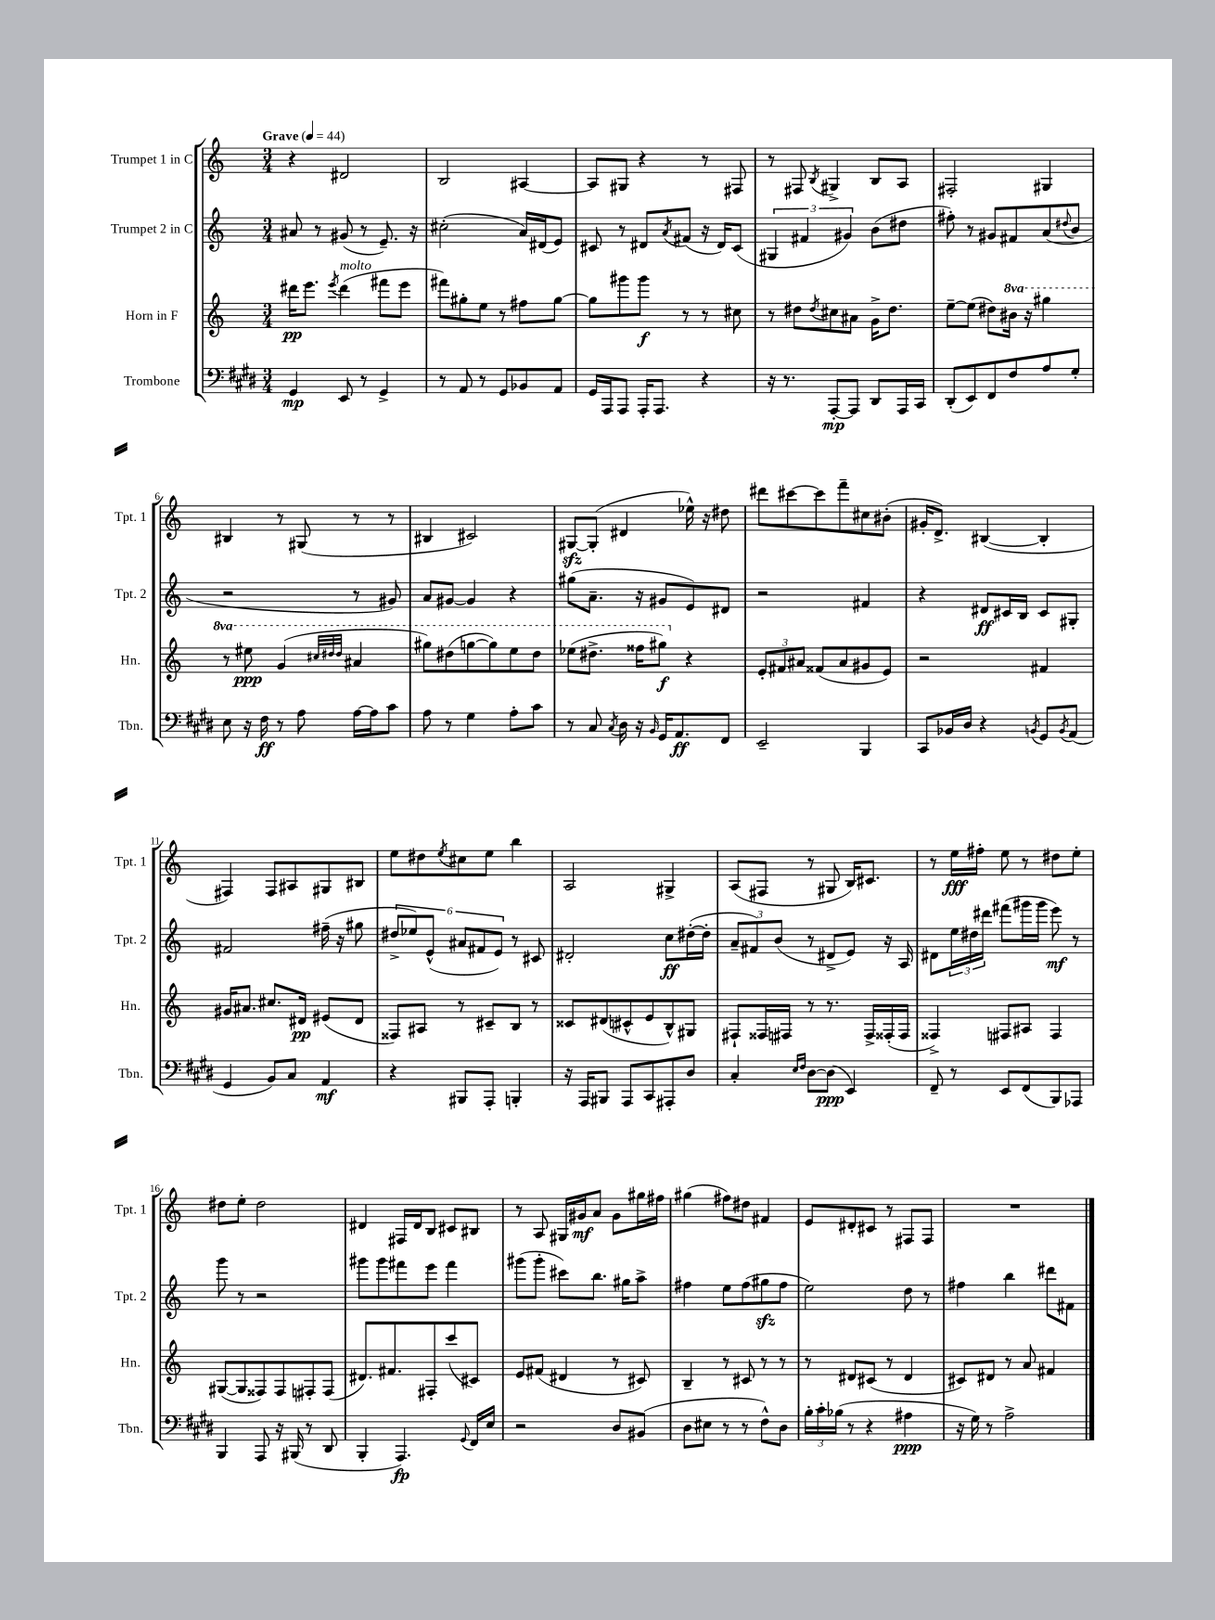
<<
\new StaffGroup <<
\new Staff = "s0" \with { instrumentName = "Trumpet 1 in C" shortInstrumentName = "Tpt. 1" } {
    \clef treble \key c \major \numericTimeSignature \time 3/4 \tempo "Grave" 4 = 44
    r4 dis'2 |
    b2 ais4~ |
    ais8 gis8 r4 r8 fis8 |
    r8 fis8 \acciaccatura { b8 } gis4-> b8 a8 |
    fis2-. gis4 |
    bis4 r8 gis8( r8 r8 |
    bis4 cis'2) |
    gis8~\sfz gis8-.( dis'4 ees''16-^) r16 dis''8 |
    dis'''8 cis'''8~ cis'''8 f'''8-- cis''8 bis'8-.( |
    gis'16-. d'8.->) bis4~( bis4-. |
    fis4) fis8 ais8 gis8 bis8 |
    e''8 dis''8 \acciaccatura { e''8 } cis''8 e''8 b''4 |
    a2 gis4-> |
    a8( fis8 r8 gis8 b16) cis'8. |
    r8 e''16\fff fis''16-. e''8 r8 dis''8 e''8-. |
    dis''8 e''8-. dis''2 |
    dis'4 fis16 dis'16 b8 cis'8 bis8 |
    r8 a8 gis16 gis'16\mf a'8 gis'8 gis''16 fis''16 |
    gis''4( fis''8) dis''8 fis'4 |
    e'8 dis'8-. cis'8 r8 fis8 fis8 |
    R2. \bar "|." |
}
\new Staff = "s1" \with { instrumentName = "Trumpet 2 in C" shortInstrumentName = "Tpt. 2" } {
    \clef treble \key c \major \numericTimeSignature \time 3/4
    ais'8 r8 gis'8( r8 e'8.--) r16 |
    cis''2-.( a'16) dis'16( e'8) |
    cis'8 r8 dis'8 \acciaccatura { a'8 } fis'8( r16 dis'16) cis'8( |
    \tuplet 3/2 { gis4 fis'4 gis'4) } b'8( dis''8 |
    fis''8-.) r8 gis'8 fis'8 a'8( \appoggiatura { dis''8 } b'8 |
    r2 r8 gis'8) |
    a'8 gis'8~ gis'4 r4 |
    gis''8( a'8.-- r16 gis'8 e'8) dis'8 |
    r2 fis'4 |
    r4 dis'8\ff cis'16 b16 cis'8 gis8-. |
    fis'2 fis''16--( r16 gis''8 |
    \tuplet 6/4 { dis''8-> ees''8) e'8-^( ais'8 fis'8 e'8) } r8 cis'8 |
    dis'2-. c''8\ff dis''16~-.( dis''16-. |
    \tuplet 3/2 { a'8-- fis'8) b'8( } r8 dis'8-> e'8) r16 a16 |
    dis'8 \tuplet 3/2 { e''16 dis''16 dis'''16 } fis'''8( gis'''16 gis'''16 e'''8\mf) r8 |
    g'''8 r8 r2 |
    gis'''8 gis'''8 fis'''8 e'''8 fis'''4 |
    gis'''8( gis'''8-. cis'''8) b''8. gis''16 a''8-> |
    fis''4 e''8 fis''8( gis''8\sfz fis''8 |
    e''2) d''8 r8 |
    fis''4 b''4 dis'''8 fis'8 \bar "|." |
}
\new Staff = "s2" \with { instrumentName = "Horn in F" shortInstrumentName = "Hn." } {
    \clef treble \key c \major \numericTimeSignature \time 3/4 \set Staff.ottavationMarkups = #ottavation-simple-ordinals
    dis'''16\pp e'''8. \acciaccatura { e'''8 } dis'''4^\markup { \italic "molto" }( fis'''8 e'''8 |
    fis'''8) gis''8-. e''8 r8 fis''8 gis''8~ |
    gis''8 gis'''8 gis'''8\f r8 r8 cis''8 |
    r8 dis''8 \acciaccatura { dis''8 } cis''8 ais'8 g'16-> dis''8. |
    e''8~-- e''8( dis''8) \ottava #1 bis''16 r16 gis'''4 |
    r8 eis'''8\ppp g''4( \grace { cis'''32 dis'''32 dis'''32 } ais''4 |
    gis'''8) dis'''8( g'''8~ g'''8) e'''8 dis'''8 |
    ees'''8( dis'''8.-> fisis'''16 gis'''8\f) \ottava #0 r4 |
    \tuplet 3/2 { e'8-. fis'8 ais'8 } fisis'8( ais'8 gis'8 e'8) |
    r2 fis'4 |
    gis'16 ais'8. cis''8. dis'16\pp eis'8( dis'8 |
    fisis8) ais8 r8 cis'8-- b8 r8 |
    cisis'8 dis'8( cis'8-^ e'8 b8-^) gis8 |
    fis8-! fisis16 fis16 r8 r8. fis16-> fisis16-.( fisis16 |
    fisis4->) fis8 ais8 fis4 |
    gis8~( gis8 fisis8) fisis8 fis8-. fis8( |
    dis'8.) fis'8. fis8-. c'''8( cis'8) |
    e'8 fis'8( dis'4 r8 cis'8) |
    b4-- r8 cis'8 r8 r8 |
    r8 dis'8 cis'8( r8 dis'4 |
    cis'8) dis'8 r8 a'8 fis'4 \bar "|." |
}
\new Staff = "s3" \with { instrumentName = "Trombone" shortInstrumentName = "Tbn." } {
    \clef bass \key e \major \numericTimeSignature \time 3/4
    gis,4\mp e,8 r8 gis,4-> |
    r8 a,8 r8 gis,8 bes,8 a,8 |
    gis,16 a,,16 a,,8 a,,16-. a,,8. r4 |
    r16 r8. a,,8~-.\mp a,,8 dis,8 a,,16 cis,16 |
    dis,8-.( e,8) fis,8 fis8 a8 gis8-. |
    e8 r16 fis16\ff r8 a8 a16~ a16 cis'8 |
    a8 r8 gis4 a8-. cis'8 |
    r8 cis8 \acciaccatura { cis8 } dis16 r16 \grace { b,16 } gis,16 a,8.\ff fis,8 |
    e,2-- b,,4 |
    cis,8 bes,16 dis16 r4 \acciaccatura { b,8 } gis,8 \acciaccatura { b,8 } a,8( |
    gis,4 b,8) cis8 a,4\mf |
    r4 bis,,8 a,,8-. b,,4-. |
    r16 a,,16 bis,,8 a,,8 cis,8 ais,,8-. dis8 |
    cis4-. \grace { e16 fis16 } dis8~ dis8\ppp( e,4) |
    fis,8-- r8 e,8 fis,8( b,,8) aes,,8 |
    b,,4 a,,8 r16 bis,,16( r8 dis,8 |
    b,,4-. a,,4.\fp) \appoggiatura { gis,8 } fis,16 e16 |
    r2 dis8 bis,8( |
    dis8 eis8 r8 r8 fis8-^) dis8 |
    \tuplet 3/2 { b16-. cis'16-. bes16( } r8 r4 ais4\ppp |
    r16 gis16) r8 a2-> \bar "|." |
}
>>
>>
